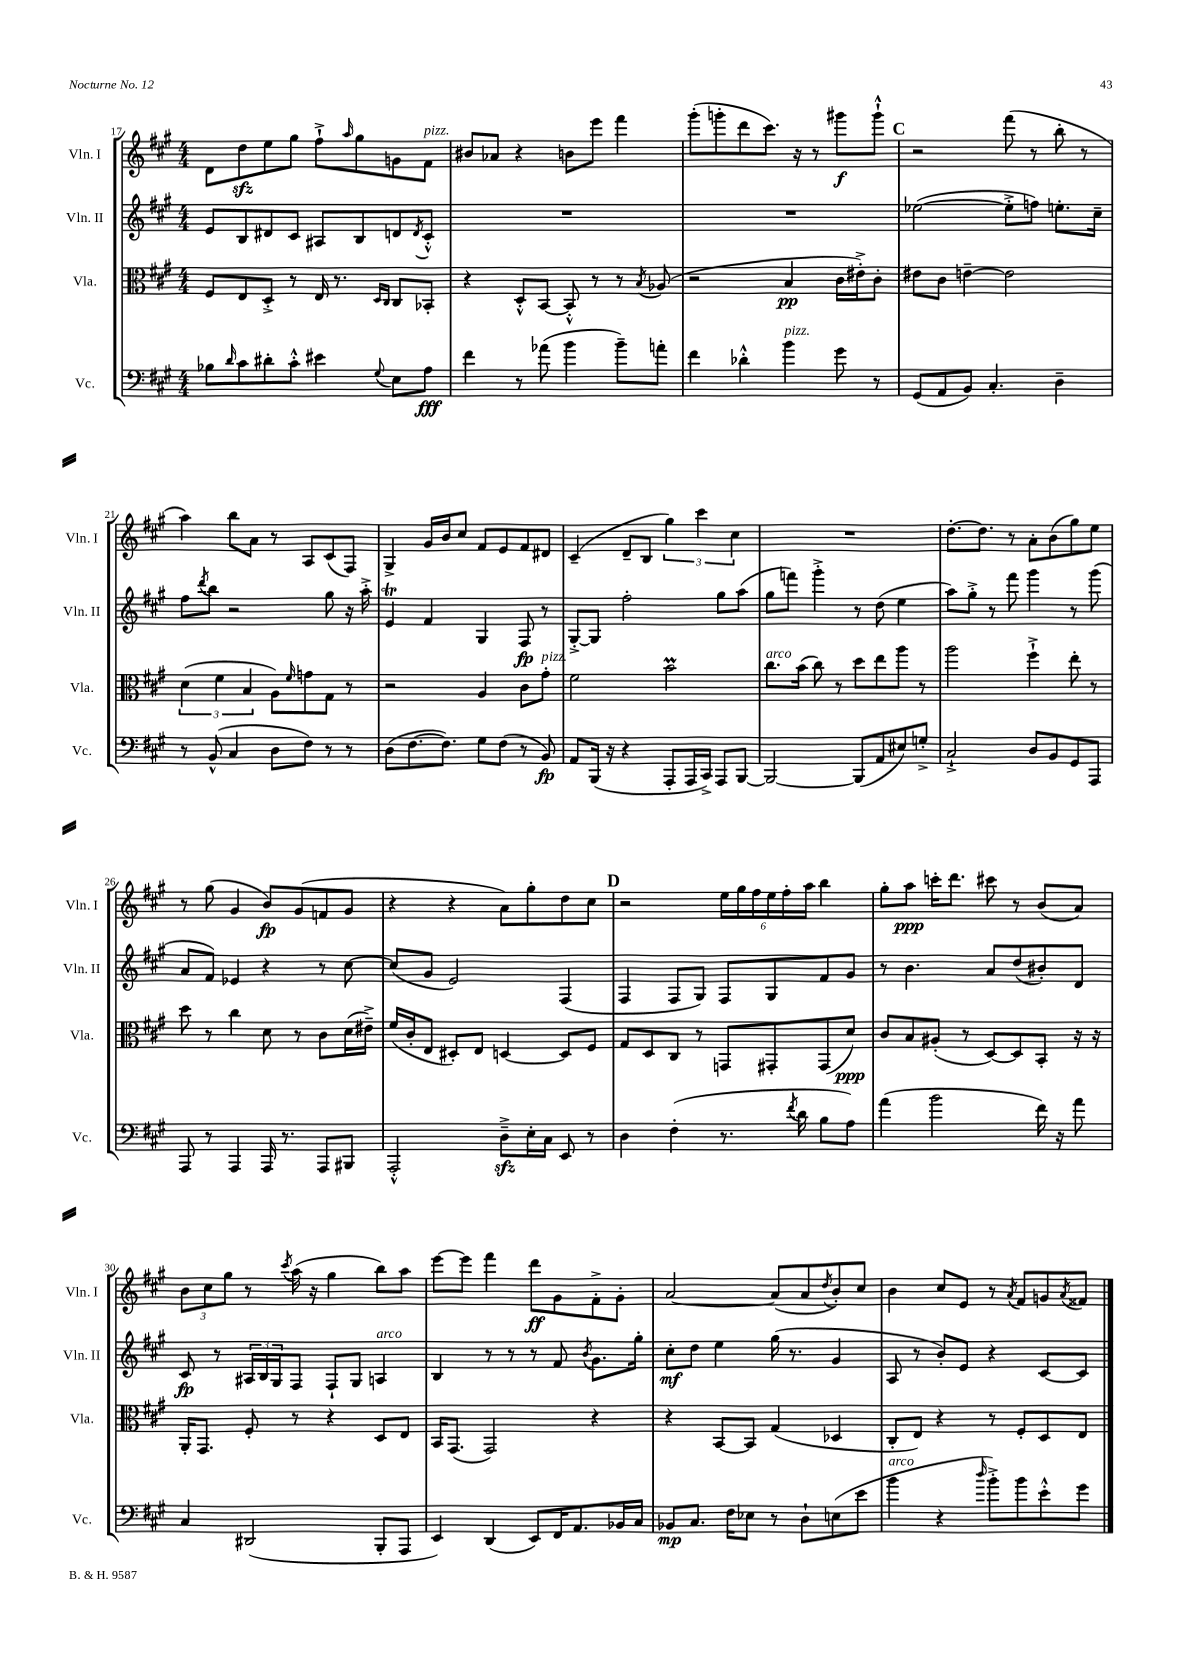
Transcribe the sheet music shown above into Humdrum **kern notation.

**kern	**kern	**kern	**kern
*staff4	*staff3	*staff2	*staff1
*clefF4	*clefC3	*clefG2	*clefG2
*k[f#c#g#]	*k[f#c#g#]	*k[f#c#g#]	*k[f#c#g#]
*M4/4	*M4/4	*M4/4	*M4/4
8B-	8F#	8e	8d
16qqd	.	.	.
8c#	8E	8B	8dd
8d#'	8D'^	8d#	8ee
8c#'^^	8r	8c#	8gg#
4e#	16E	8A#	8ff#`^
.	8.r	.	.
.	.	.	16qqaa
.	.	8B	8gg#
.	16qqD	.	.
8qqG#	16qqC#	.	.
8E	8C#	8d	8g
.	.	8qd	.
8A	8BB-'	8c#'^^	8f#
=	=	=	=
4f#	4r	1r	8b#
.	.	.	8a-
8r	8D'^^	.	4r
(8a-	[8BB	.	.
4b	8BB'^^]	.	8b
.	8r	.	8eee
8b~)	8r	.	4fff#
.	8qB	.	.
8a'	(8A-	.	.
=	=	=	=
4f#	2r	1r	(8ggg#'
.	.	.	8ggg'
4d-'^^	.	.	8ddd
.	.	.	8.ccc#)
4b	4B	.	.
.	.	.	16r
.	.	.	8r
8g#	16c#	.	8ggg#
.	16e#'^)	.	.
8r	8c#'	.	8ggg#`^^
=	=	=	=
(8GG#	8e#	([2ee-	2r
8AA	8c#	.	.
8BB)	[4e~	.	.
4.C#'	.	.	.
.	2e]	8ee-'^]	(8fff#
.	.	8ff)	8r
4D~	.	8.ee'	8bb'
.	.	.	8r
.	.	16cc#~	.
=	=	=	=
8r	(6d	8ff#	4aa)
.	.	8qddd	.
(8BB^^	.	8bb	.
.	6f#	.	.
4C#	.	2r	8bb
.	6B	.	.
.	.	.	8a
8D	8A)	.	8r
.	16qqf#	.	.
8F#)	8g	.	8A
8r	8G#	8gg#	(8c#
8r	8r	16r	8F#)
.	.	16aa'^	.
=	=	=	=
(8D	2r	4e	4G#^
[8.F#	.	.	.
.	.	4f#	16g#
8.F#])	.	.	16b
.	.	.	8cc#
8G#	4A	4G#	8f#
(8F#	.	.	8e
8r	8c#	8F#	8f#
8BB)	8g#'	8r	8d#
=	=	=	=
8AA	2f#	[8G#'^	(4c#~
(16BBB	.	8G#]	.
16r	.	.	.
4r	.	2ff#'	8d~
.	.	.	8B
8AAA'	2b	.	6gg#)
16AAA	.	.	.
.	.	.	6ccc#
16CC#^)	.	.	.
8AAA	.	8gg#	.
.	.	.	6cc#
[8BBB	.	(8aa	.
=	=	=	=
2BBB_	8.cc#	8gg#	1r
.	.	8fff)	.
.	(16b	.	.
.	8cc#)	4ggg#'^	.
.	8r	.	.
(8BBB]	8dd	8r	.
8AA	8ee	(8dd	.
8E#)	8aa	4ee	.
8G'^	8r	.	.
=	=	=	=
2C#`^	2aa	8aa)	[8.dd'
.	.	8gg#'^	.
.	.	.	8.dd]
.	.	8r	.
.	.	8fff#	8r
8D	4ff#`^	4ggg#	8a'
8BB	.	.	(8b
8GG#	8ee'	8r	8gg#)
8AAA	8r	(8ggg#	8ee
=	=	=	=
8AAA	8dd	8a	8r
8r	8r	8f#)	(8gg#
4AAA	4cc#	4e-	4g#
16AAA	8d	4r	8b)
8.r	.	.	.
.	8r	.	(8g#
8AAA	8c#	8r	8f
8BBB#	(16d	[8cc#	8g#
.	16e#~^)	.	.
=	=	=	=
2AAA'^^	(16f#	(8cc#]	4r
.	16c#'	.	.
.	8E	8g#	.
.	8D#')	2e)	4r
.	8E	.	.
8D~^	[4D	.	8a)
16E'	.	.	8gg#'
16C#	.	.	.
8EE	8D]	(4F#	8dd
8r	8F#	.	8cc#
=	=	=	=
4D	8G#	4F#	2r
.	8D	.	.
(4F#'	8C#	8F#	.
.	8r	8G#)	.
8.r	8GG	8F#	24ee
.	.	.	24gg#
.	.	.	24ff#
.	8GG#'	8G#	24ee
.	.	.	24ff#'
8qf#	.	.	.
16d	.	.	.
.	.	.	24aa
8B	(8GG#	8f#	4bb
8A)	8d)	8g#	.
=	=	=	=
(4a	8c#	8r	8gg#'
.	8B	4.b	8aa
2b	(8A#'	.	16ccc'
.	.	.	8.ddd
.	8r	.	.
.	[8D)	8a	8ccc#
.	8D]	(8dd	8r
16f#)	8BB'	8b#')	(8b
16r	.	.	.
8a	16r	8d	8a)
.	16r	.	.
=	=	=	=
4C#	16AA'	8c#	12b
.	8.GG#	.	.
.	.	.	12cc#
.	.	8r	.
.	.	.	12gg#
(2DD#	8F#'	24A#	8r
.	.	24B	.
.	.	24G#	.
.	.	.	8qccc#
.	8r	8F#	(16aa
.	.	.	16r
.	4r	8F#`	4gg#
.	.	8G#	.
8BBB'	8D	4A	8bb)
8AAA	8E	.	8aa
=	=	=	=
4EE)	16BB	4B	[8eee
.	(8.GG#	.	.
.	.	.	8eee]
(4DD	2GG#)	8r	4fff#
.	.	8r	.
8EE)	.	8r	8ddd
16FF#	.	8f#	8g#
8.AA	.	.	.
.	.	8qb	.
.	4r	8.g#	8f#'^
16BB-	.	.	8g#'
16C#	.	16gg#'	.
=	=	=	=
8BB-	4r	8cc#'	[2a
8.C#	.	8dd	.
.	[8BB	4ee	.
16F#	.	.	.
8E-	8BB]	.	.
8r	(4G#	(16gg#	(8a]
.	.	8.r	.
8D`	.	.	8a
.	.	.	8qdd
(8E	4D-	4g#	8b')
8e	.	.	8cc#
=	=	=	=
4b	8C#'	8A	4b
.	8E)	8r	.
4r	4r	8b')	8cc#
.	.	8e	8e
16qqdd	.	.	.
8b'^)	8r	4r	8r
.	.	.	8qa
8b	8F#'	.	8f#
8e'^^	8D	[8c#	8g
.	.	.	8qa
8g#	8E	8c#]	8f##
==	==	==	==
*-	*-	*-	*-
